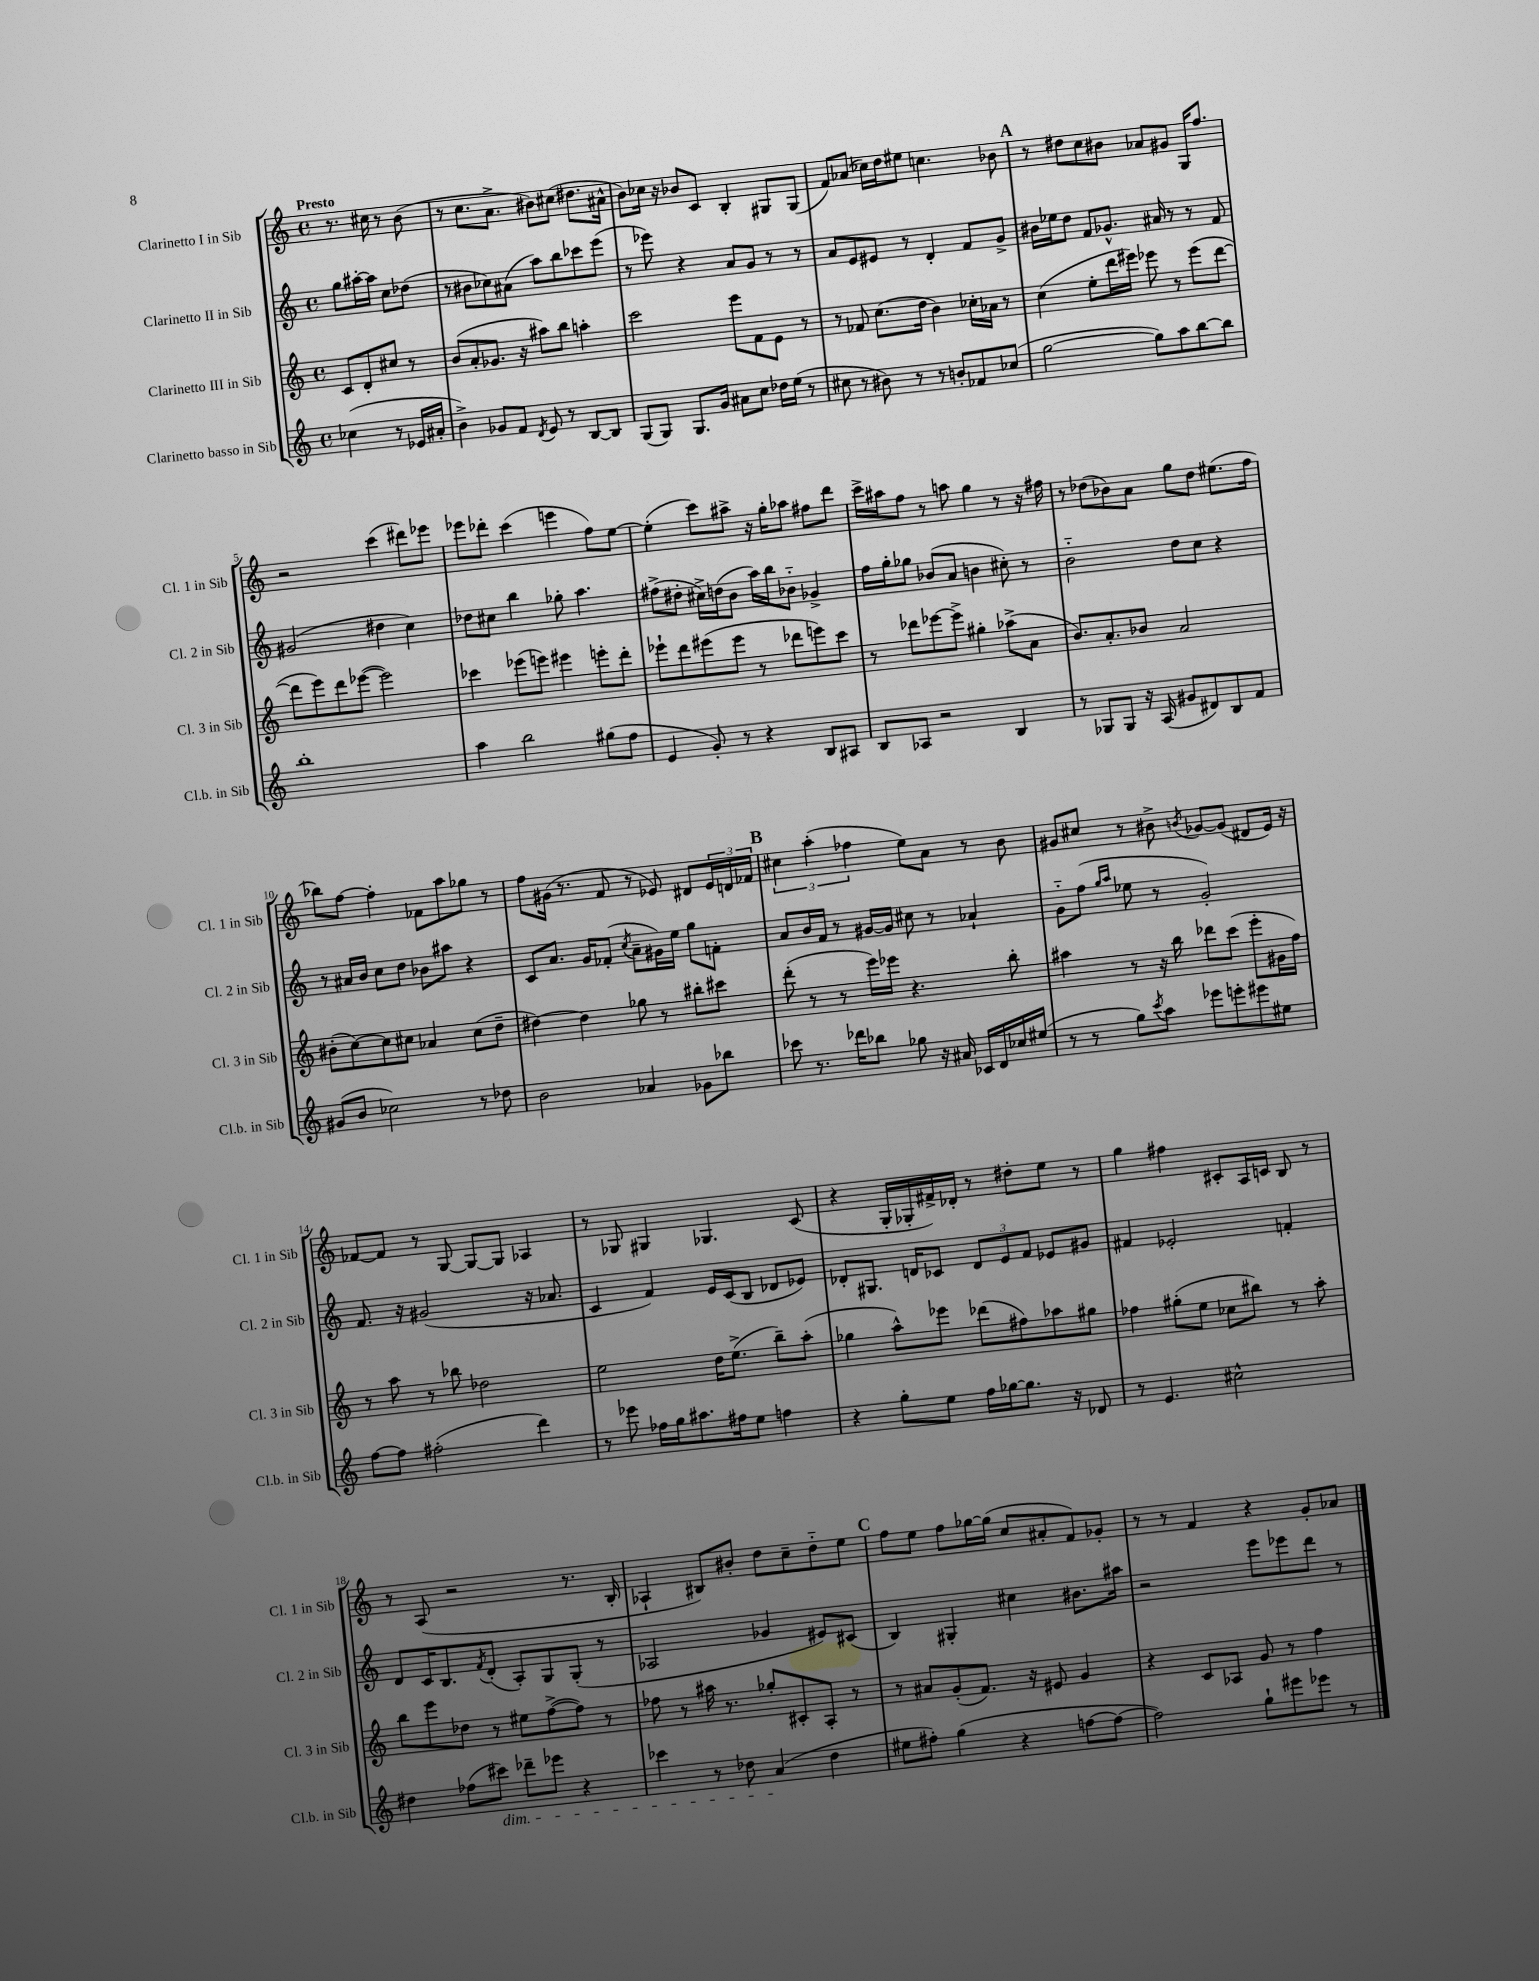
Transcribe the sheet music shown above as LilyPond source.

<<
\new StaffGroup <<
\new Staff = "s0" \with { instrumentName = "Clarinetto I in Sib" shortInstrumentName = "Cl. 1 in Sib" } {
    \clef treble \key c \major \defaultTimeSignature \time 4/4 \partial 2 \tempo "Presto"
    r8. cis''16 r8 b'8( |
    r8 c''8. a'8.-> bis'8) cis''8( dis''8. ais'16-^ |
    b'8) ces''16 r16 bes'8 c'8 b4-. gis8 gis8( |
    f'8) aes'8( ces''16) d''16 eis''8 c''4. bes'8 |
    \mark \markup { \bold "A" } r8 dis''8 c''8 bis'8 aes'8 gis'8 g16 f''8. |
    r2 c'''4( dis'''8) ees'''8 |
    ees'''8 des'''8-. c'''4( e'''4 f''8) e''8~ |
    e''4-.( c'''8) ais''8-> r16 g''16-. aes''8 fis''8 d'''8 |
    c'''16-> ais''16 f''8 r8 a''8 g''4 r8 r16 fis''16 |
    r8 des''8( bes'8) a'8 g''8 des''8 eis''8.( f''16 |
    bes''8) f''8~ f''4-. fes'8 a''8 ges''8 r8 |
    f''8 gis'16( r8. f'8 r8 ees'8) dis'8 \tuplet 3/2 { ees'16 d'16 fes'16 } |
    \mark \markup { \bold "B" } \tuplet 3/2 { cis''4 a''4-.( fes''4 } e''8) a'8 r8 b'8 |
    gis'8 cis''8 r8 bis'8-> \acciaccatura { b'8 } ges'8~ ges'8( dis'8 e'16) r16 |
    fes'8~ fes'8 r8 g8~ g8~ g8 aes4 |
    r8 ges8 gis4 ges4. c'8( |
    r4 g16-. ges16-. fis'16->) des'16-. r8 dis''8-. e''8 r8 |
    g''4 fis''4 cis'8-. a16 c'16 b8 r8 |
    r8 a8( r2 r8. b16-. |
    aes4-! bis8) bis'8-. d''8 c''8-- d''8-_ e''8 |
    \mark \markup { \bold "C" } f''8 e''8 f''8 ges''16~ ges''16( c''8 ais'8-. f'8) ges'8-. |
    r8 r8 f'4 r4 g'8-. aes'8 \bar "|." |
}
\new Staff = "s1" \with { instrumentName = "Clarinetto II in Sib" shortInstrumentName = "Cl. 2 in Sib" } {
    \clef treble \key c \major \defaultTimeSignature \time 4/4 \partial 2
    g''8 ais''16~-. ais''16 c''8 des''8( |
    r8 bis'8 ces''8) ais'8( a''8) b''8 ces'''8 e'''8( |
    r8 ees'''8) r4 a'8 g'8 r8 r8 |
    a'8 e'8 eis'8 r8 d'4-. f'8 g'8-> |
    \mark \markup { \bold "A" } bis'16 ees''16 d''8 f'8 ges'8.-^ ais'16 r8 r8 f'8 |
    gis'2( dis''4 c''4) |
    des''8 cis''8 b''4 ges''8-. a''4. |
    fis''8->( dis''8-. cis''16->) d''16( b'8 a''16) b''16 bes'8-_ ges'4-> |
    f''16 g''16-. ges''8 bes'8( a'8 b'4 cis''8-.) r8 |
    b'2-_ d''8 c''8 r4 |
    r8 ais'16 b'16 c''8 d''8 bes'8 ais''8 r4 |
    c'8 a'8. g'16 fes'8-.( \acciaccatura { c''8 } a'8-- gis'16) e''16 g''8 f'8-. |
    \mark \markup { \bold "B" } a'8 b'16 f'16 r8 gis'16~ gis'16 cis''8 r8 aes'4-! |
    g'8-_ f''8( \grace { g''16 a''16 } ees''8 r8 g'2-.) |
    f'8. r16 gis'2( r16 aes'8. |
    c'4 f'4) e'16 c'16( b8 des'8 ees'8) |
    des'8-. gis8. d'16 ces'8 \tuplet 3/2 { d'8 e'8 f'8 } ees'8 gis'8 |
    fis'4 ees'2-. f'4-. |
    d'8 c'16 b8. \acciaccatura { f'8 } d'8-.( a8-.) g8 g8-.( r8 |
    aes2 ges'4 eis'8) cis'8( |
    \mark \markup { \bold "C" } b4) gis4-. cis''4 bis'8. ais''16 |
    r2 e'''8 ees'''8 d'''8 r8 \bar "|." |
}
\new Staff = "s2" \with { instrumentName = "Clarinetto III in Sib" shortInstrumentName = "Cl. 3 in Sib" } {
    \clef treble \key c \major \defaultTimeSignature \time 4/4 \partial 2
    c'8 d'8-. cis''8 r8 |
    b'8( a'8-. ges'8. r16 ais''8) b''8 a''4-. |
    c'''2 e'''8 f'8 e'8 r8 |
    r8 fes'8 c''8.( d''16 b'4) ces''16-. aes'16 r8 |
    \mark \markup { \bold "A" } c''4( e''8-. d'''16 eis'''16) ees'''8 r8 ees'''8( d'''8~ |
    d'''8 e'''8) d'''8 ees'''8~( ees'''2) |
    ces'''4 ees'''8( e'''8) eis'''4 e'''8-. d'''8-. |
    ees'''8-! d'''8 eis'''8( eis'''8 r8 des'''8 e'''8) c'''8 |
    r8 des'''8 ees'''8~ ees'''8-> gis''4-. aes''8->( a'8 |
    b'8.) a'8.-. bes'8 a'2 |
    bis'8-.( c''8~) c''8 cis''8 aes'4 cis''8( d''8-- |
    dis''4~) dis''4 ges''8 r8 bis''8-. cis'''8 |
    \mark \markup { \bold "B" } d'''8-.( r8 r8 e'''16) ees'''16 r4. b''8-. |
    ais''4 r8 r16 b''16 des'''8 c'''8( e'''8-. gis'16 f''16) |
    r8 a''8 r8 bes''8 des''2 |
    e''2 d''16 e''8.->( b''8--) a''8-.( |
    ges''4 a''8-^) ees'''8 des'''8( fis''8) aes''8 gis''8 |
    fes''4 gis''8-.( e''8 ces''8 bis''8) r8 a''8-. |
    b''8 e'''8 des''8 r8 eis''8 f''8~->( f''8) r8 |
    fes''8 r8 ais''16 r8. ges''8-. cis'8-. a8-. r8 |
    \mark \markup { \bold "C" } r8 ais'8 g'8-.( f'8.) r16 eis'8 g'4 |
    r4 c'8 aes8 g'8 r8 f''4 \bar "|." |
}
\new Staff = "s3" \with { instrumentName = "Clarinetto basso in Sib" shortInstrumentName = "Cl.b. in Sib" } {
    \clef treble \key c \major \defaultTimeSignature \time 4/4 \partial 2
    ces''4( r8 ees'16 ais'16-. |
    b'4->) ges'8 f'8 \acciaccatura { d'8 } e'8 r8 b8~ b8 |
    g8( g8) g8. g'16 ais'8 c''8 des''16 e''16( r8 |
    cis''8 r8 bis'8) r8 r8 b'8-. fes'8 ces''8( |
    \mark \markup { \bold "A" } g''2~ g''8) a''8 b''8~ b''8 |
    b''1-. |
    a''4 b''2 gis''8( f''8 |
    e'4 g'8-.) r8 r4 b8 ais8 |
    b8 aes8 r2 b4 |
    r8 ges8 ges8 r16 a16( gis'8 dis'8) b8 f'8 |
    gis'8( b'8 ces''2) r8 des''8 |
    b'2 aes'4 ges'8 bes''8 |
    \mark \markup { \bold "B" } ces'''8 r8. des'''16 bes''8 ges''8 r16 ais'16 ces'16 d'16 ces''16 eis''16( |
    r8 r8 g''8) \acciaccatura { c'''8 } a''8 ees'''8 e'''8-. eis'''8 eis''8 |
    f''8~ f''8 fis''2-.( d'''4) |
    r8 ees'''8 fes''16 g''16 ais''8. fis''16 e''8 f''4 |
    r4 g''8-. e''8 f''16 ges''16~ ges''8. r16 des'8 |
    r8 e'4. cis''2-^ |
    dis''4 fes''8( cis'''8\dim) des'''8-- ees'''8 r4 |
    ces'''4 r8 des''8 a'4\!( des''4 |
    \mark \markup { \bold "C" } eis''8 fis''8-.) g''4( r4 f''8~ f''8~ |
    f''2) g''8-! eis'''8 ees'''8 r8 \bar "|." |
}
>>
>>
